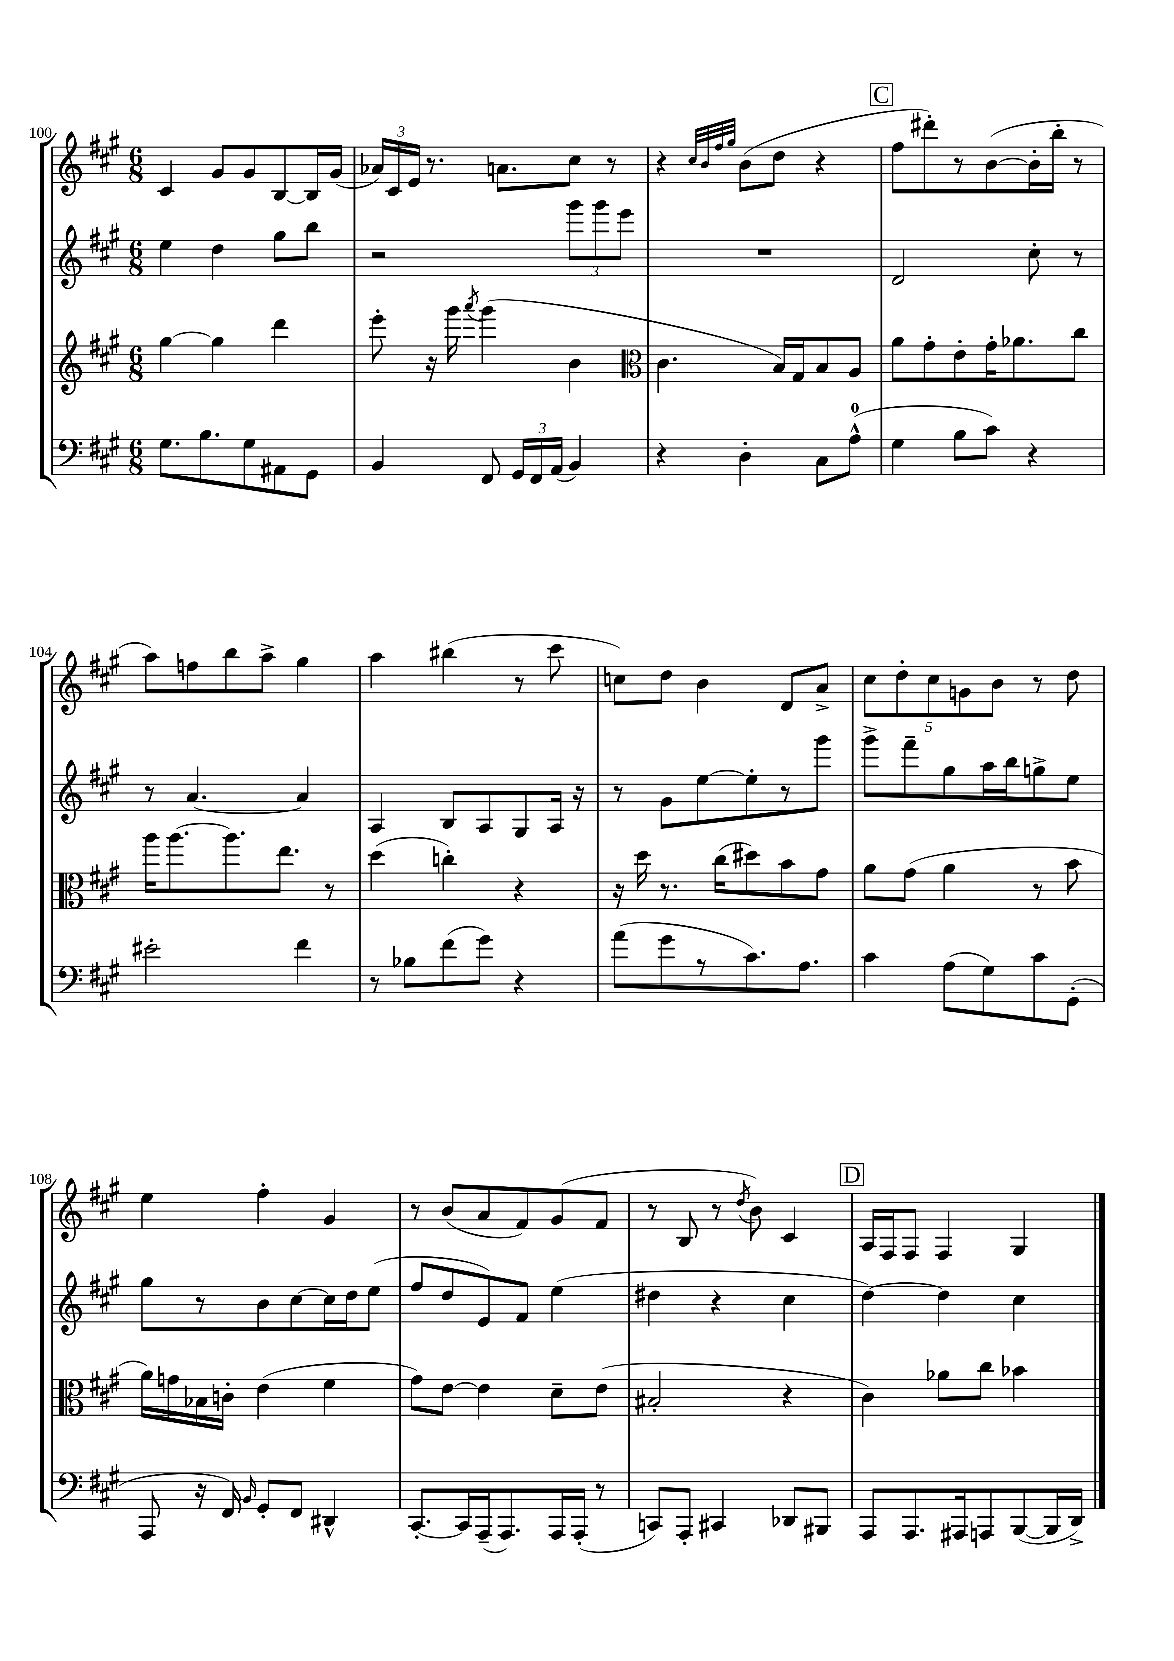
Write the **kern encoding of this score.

**kern	**kern	**kern	**kern
*staff4	*staff3	*staff2	*staff1
*clefF4	*clefG2	*clefG2	*clefG2
*k[f#c#g#]	*k[f#c#g#]	*k[f#c#g#]	*k[f#c#g#]
*M6/8	*M6/8	*M6/8	*M6/8
8.G#\L	[4gg#\	4ee\	4c#/
8.B\	.	.	.
.	4gg#\]	4dd\	8g#/L
8G#\	.	.	8g#/
8AA#\	4ddd\	8gg#\L	[8B/
8GG#\J	.	8bb\J	16B/]L
.	.	.	(16g#/JJ
=	=	=	=
4BB/	8eee'\	2r	24a-/LL)
.	.	.	24c#/
.	.	.	24e/JJ
.	16r	.	8.r
.	16ggg#\	.	.
.	8qaaa/	.	.
8FF#/	(4ggg#\	.	.
.	.	.	8.a\L
24GG#/LL	.	.	.
24FF#/	.	.	.
(24AA/JJ	.	.	.
4BB/)	4b\	12ggg#\L	8cc#\J
.	.	12ggg#\	.
.	.	.	8r
.	.	12eee\J	.
=	=	=	=
*	*clefC3	*	*
4r	4.c#\	2.r	4r
.	.	.	32qqcc#/LLL
.	.	.	32qqb/
.	.	.	32qqff#/
.	.	.	32qqgg#/JJJ
4D'\	.	.	(8b\L
.	16B/LL)	.	8dd\J
.	16G#/J	.	.
8C#\L	8B/	.	4r
(8A^^\J	8A/J	.	.
=	=	=	=
4G#\	8a\L	2d/	8ff#\L
.	8g#'\	.	8ddd#'\)
8B\L	8e'\	.	8r
8c#\J)	16g#'\K	.	([8b\
.	8.a-\	.	.
4r	.	8cc#'\	16b'\]L
.	.	.	16bb'\JJ
.	8cc#\J	8r	8r
=	=	=	=
2e#'\	16aa\LK	8r	8aa\L)
.	[8.aa\	.	.
.	.	[4.a/	8ff\
.	8.aa\]	.	8bb\
.	.	.	8aa^\J
.	8.ee\J	.	.
4f#\	.	4a/]	4gg#\
.	8r	.	.
=	=	=	=
8r	(4dd\	4A/	4aa\
8B-\L	.	.	.
(8f#\	4cc'\)	8B/L	(4bb#\
8g#\J)	.	8A/	.
4r	4r	8G#/	8r
.	.	16A/Jk	8ccc#\
.	.	16r	.
=	=	=	=
(8a\L	16r	8r	8cc\L)
.	16dd\	.	.
8g#\	8.r	8g#\L	8dd\J
8r	.	[8ee\	4b\
.	(16cc#\LK	.	.
8.c#\)	8dd#\)	8ee'\]	.
.	8b\	8r	8d/L
8.A\J	.	.	.
.	8g#\J	8ggg#\J	8a^/J
=	=	=	=
4c#\	8a\L	8ggg#^\L	10cc#\L
.	.	.	10dd'\
.	(8g#\J	8fff#~\	.
.	.	.	10cc#\
(8A\L	4a\	8gg#\	.
.	.	.	10g\
8G#\)	.	16aa\L	.
.	.	.	10b\J
.	.	16bb\J	.
8c#\	8r	8gg^\	8r
(8GG#'\J	8b\	8ee\J	8dd\
=	=	=	=
8AAA/	16a\LL)	8gg#\L	4ee\
.	16g\	.	.
16r	16B-\	8r	.
16FF#/)	16c'\JJ	.	.
16qqBB/	.	.	.
8GG#'/L	(4e\	8b\	4ff#'\
8FF#/J	.	[8cc#\	.
4DD#^^/	4f#\	16cc#\]L	4g#/
.	.	16dd\J	.
.	.	(8ee\J	.
=	=	=	=
[8.CC#'/L	8g#\L)	8ff#/L	8r
.	[8e\J	8dd/	(8b/L
16CC#/]L	.	.	.
(16AAA~/J	4e\]	8e/)	8a/
8.AAA/)	.	.	.
.	.	8f#/J	8f#/)
16AAA/L	8d~\L	(4ee\	(8g#/
(16AAA'/JJ	.	.	.
8r	(8e\J	.	8f#/J
=	=	=	=
8CC/L)	2B#'/	4dd#\	8r
8AAA'/J	.	.	8B/
4CC#/	.	4r	8r
.	.	.	8qdd/
.	.	.	8b\)
8DD-/L	4r	4cc#\	4c#/
8BBB#/J	.	.	.
=	=	=	=
8AAA/L	4c#\)	[4dd\)	16A/LL
.	.	.	16F#/J
8.AAA/	.	.	8F#/J
.	8a-\L	4dd\]	4F#/
16AAA#/k	.	.	.
8AAA/	8cc#\J	.	.
([8BBB/	4b-\	4cc#\	4G#/
16BBB/]L	.	.	.
16DD^/JJ)	.	.	.
==	==	==	==
*-	*-	*-	*-
